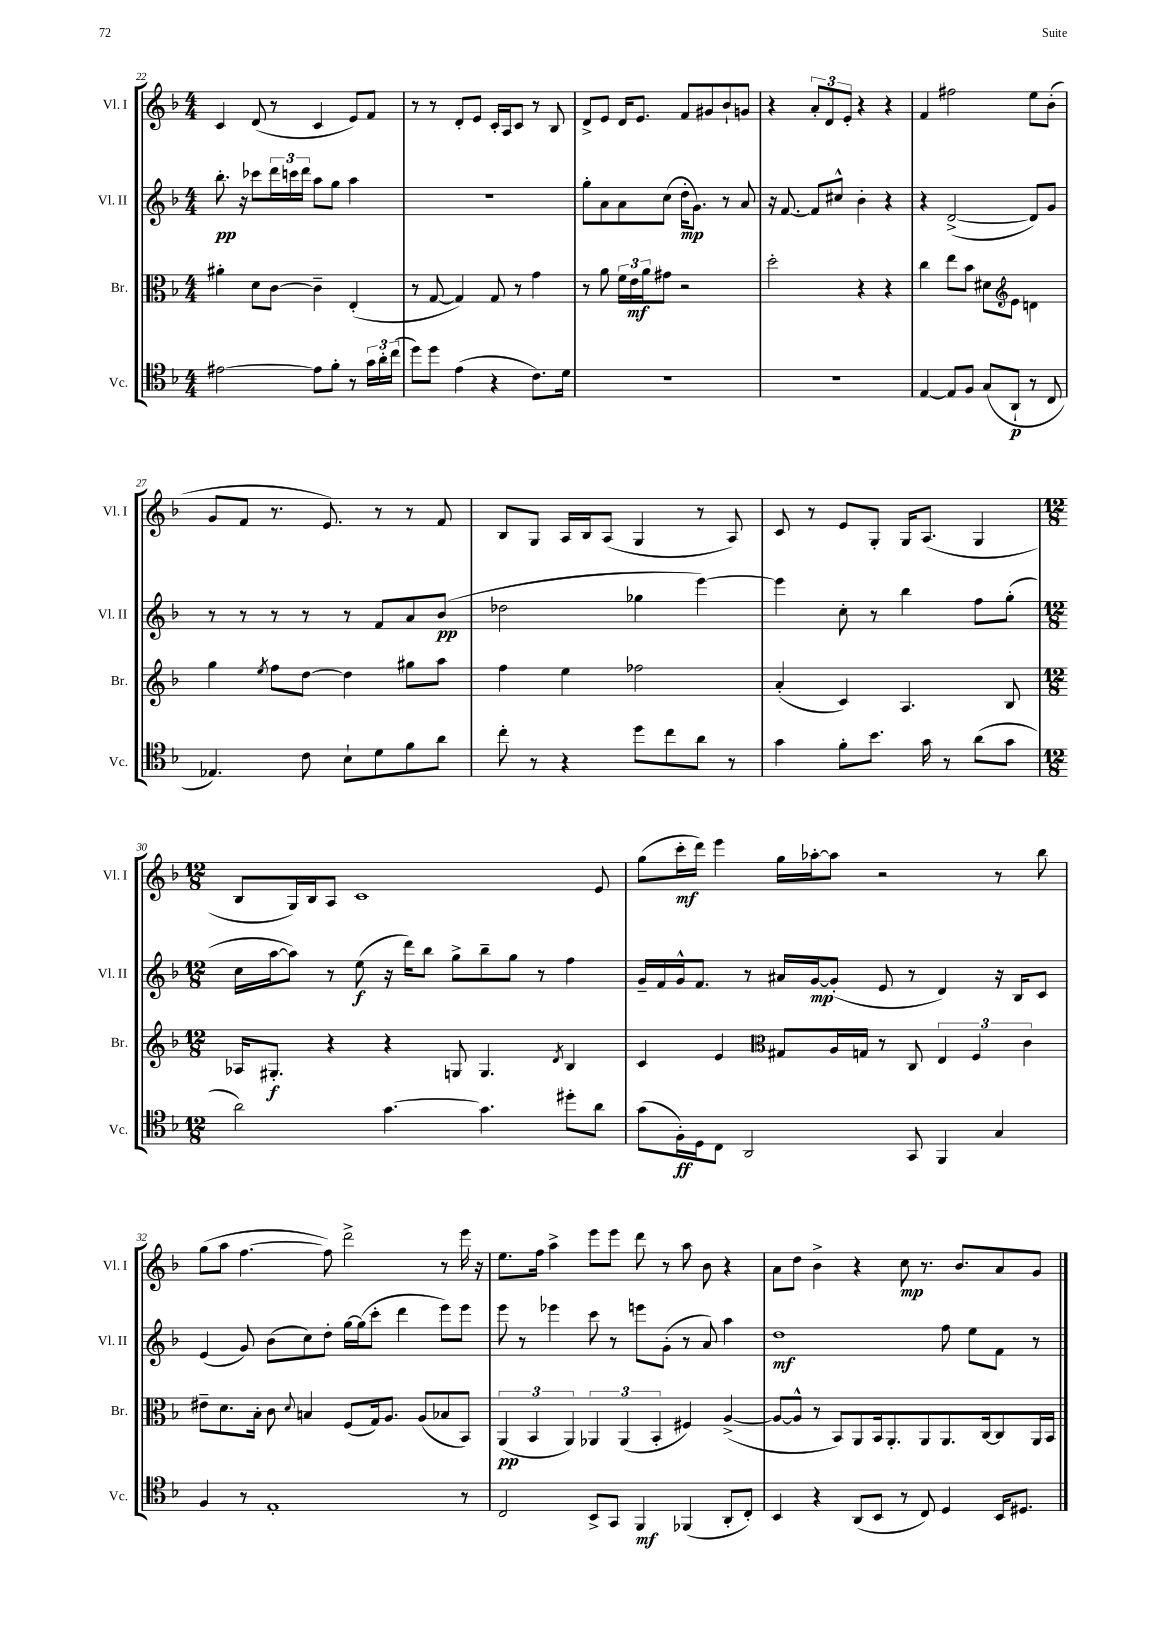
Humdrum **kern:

**kern	**dynam	**kern	**dynam	**kern	**dynam	**kern	**dynam
*part4	*part4	*part3	*part3	*part2	*part2	*part1	*part1
*staff4	*staff4	*staff3	*staff3	*staff2	*staff2	*staff1	*staff1
*I"Vc.	*	*I"Br.	*	*I"Vl. II	*	*I"Vl. I	*
*I'Vc.	*	*I'Br.	*	*I'Vl. II	*	*I'Vl. I	*
*clefC4	*	*clefC3	*	*clefG2	*	*clefG2	*
*k[b-]	*	*k[b-]	*	*k[b-]	*	*k[b-]	*
*M4/4	*	*M4/4	*	*M4/4	*	*M4/4	*
=22	=22	=22	=22	=22	=22	=22	=22
[2e#X\	.	4a#X'\	.	8.bb-'\	pp	4c/	.
.	.	.	.	16r	.	.	.
.	.	8d\L	.	8ccc-X\L	.	(8d/	.
.	.	[8c\J	.	24ddd\L	.	8r	.
.	.	.	.	24cccn\	.	.	.
.	.	.	.	24ddd\JJ	.	.	.
8e#\L]	.	4c~\]	.	8aa\L	.	4c/	.
8f'\J	.	.	.	8gg\J	.	.	.
8r	.	(4E'/	.	4aa\	.	8e/L)	.
24g\LL	.	.	.	.	.	8f/J	.
24a'\	.	.	.	.	.	.	.
(24cc\JJ	.	.	.	.	.	.	.
=23	=23	=23	=23	=23	=23	=23	=23
8dd\L)	.	8r	.	1r	.	8r	.
8dd\J	.	[8G/	.	.	.	8r	.
(4e\	.	4G/])	.	.	.	8d'/L	.
.	.	.	.	.	.	8e/J	.
4r	.	8G/	.	.	.	16c'/LL	.
.	.	.	.	.	.	16A/J	.
.	.	8r	.	.	.	8c/J	.
8.c\L)	.	4g\	.	.	.	8r	.
.	.	.	.	.	.	8B-/	.
16d\Jk	.	.	.	.	.	.	.
=24	=24	=24	=24	=24	=24	=24	=24
1r	.	8r	.	8gg'\L	.	8d^/L	.
.	.	8a\	.	8a\	.	8e/J	.
.	.	24f\LL	.	8a\	.	16d/KL	.
.	.	24e\	mf	.	.	.	.
.	.	.	.	.	.	8.e/J	.
.	.	24a\J	.	.	.	.	.
.	.	8g#X\J	.	(8cc\J	.	.	.
.	.	2r	.	16dd'\KL	mp	8f/L	.
.	.	.	.	8.g\J)	.	.	.
.	.	.	.	.	.	8g#X/	.
.	.	.	.	8r	.	8b-`/	.
.	.	.	.	8a/	.	8gn/J	.
=25	=25	=25	=25	=25	=25	=25	=25
1r	.	2dd'\	.	16r	.	4r	.
.	.	.	.	[8.f/	.	.	.
.	.	.	.	8f/L]	.	12a'/L	.
.	.	.	.	.	.	12d/	.
.	.	.	.	8cc#X^^/J	.	.	.
.	.	.	.	.	.	12e'/J	.
.	.	4r	.	4b-'\	.	4r	.
.	.	4r	.	4r	.	4r	.
=26	=26	=26	=26	=26	=26	=26	=26
[4E/	.	4cc\	.	4r	.	4f/	.
8E/L]	.	8ee\L	.	([2d^/	.	2ff#X\	.
8F/J	.	8b-\J	.	.	.	.	.
(8G/L	.	8d#X\L	.	.	.	.	.
8AA`/J	p	8e\J	.	.	.	.	.
8r	.	4dn\	.	8d/L])	.	8ee\L	.
8C/	.	.	.	8g/J	.	(8b-'\J	.
!!LO:LB:g=z
=27	=27	=27	=27	=27	=27	=27	=27
*	*	*clefG2	*	*	*	*	*
4.E-X/)	.	4gg\	.	8r	.	8g/L	.
.	.	.	.	8r	.	8f/J	.
.	.	8qee/	.	.	.	.	.
.	.	8ff\L	.	8r	.	8.r	.
8c\	.	[8dd\J	.	8r	.	.	.
.	.	.	.	.	.	8.e/)	.
8B-`\L	.	4dd\]	.	8r	.	.	.
8d\	.	.	.	8f/L	.	8r	.
8f\	.	8gg#X\L	.	8a/	.	8r	.
8a\J	.	8aa\J	.	(8b-/J	pp	8f/	.
=28	=28	=28	=28	=28	=28	=28	=28
8cc'\	.	4ff\	.	2dd-X\	.	8B-/L	.
8r	.	.	.	.	.	8G/J	.
4r	.	4ee\	.	.	.	16A/LL	.
.	.	.	.	.	.	16B-/J	.
.	.	.	.	.	.	(8A/J	.
8dd\L	.	2ff-X\	.	4gg-X\	.	4G/	.
8cc\	.	.	.	.	.	.	.
8a\J	.	.	.	[4eee\)	.	8r	.
8r	.	.	.	.	.	8A/)	.
=29	=29	=29	=29	=29	=29	=29	=29
4g\	.	(4a'/	.	4eee\]	.	8c/	.
.	.	.	.	.	.	8r	.
8f'\L	.	4c/)	.	8cc'\	.	8e/L	.
8.b-\J	.	.	.	8r	.	8G'/J	.
.	.	4.A/	.	4bb-\	.	16G/KL	.
16g\	.	.	.	.	.	(8.A/J	.
8r	.	.	.	.	.	.	.
(8a\L	.	.	.	8ff\L	.	4G/	.
8g\J	.	8B-/	.	(8gg'\J	.	.	.
!!LO:LB:g=z
=30	=30	=30	=30	=30	=30	=30	=30
*M12/8	*	*M12/8	*	*M12/8	*	*M12/8	*
2a\)	.	16A-X/KL	.	16cc\LL	.	8B-/L	.
.	.	8.G#X'/J	f	[16aa\J	.	.	.
.	.	.	.	8aa\J])	.	16G/L)	.
.	.	.	.	.	.	16B-/J	.
.	.	4r	.	8r	.	8A/J	.
.	.	.	.	(8ee\	f	1c	.
[4.g\	.	4r	.	16r	.	.	.
.	.	.	.	16ddd\KL)	.	.	.
.	.	.	.	8bb-\J	.	.	.
.	.	8Gn/	.	8gg^\L	.	.	.
4.g\]	.	4.G/	.	8bb-~\	.	.	.
.	.	.	.	8gg\J	.	.	.
.	.	.	.	8r	.	.	.
.	.	8qd/	.	.	.	.	.
8dd#X'\L	.	4B-/	.	4ff\	.	.	.
8a\J	.	.	.	.	.	8e/	.
=31	=31	=31	=31	=31	=31	=31	=31
(8g\L	.	4c/	.	16g~/LL	.	(8gg\L	.
.	.	.	.	16f/	.	.	.
16F'\L)	ff	.	.	16g^^/J	.	16ccc'\L	mf
16D\J	.	.	.	8.f/J	.	16ddd\JJ)	.
8C\J	.	4e/	.	.	.	4eee\	.
2AA/	.	.	.	8r	.	.	.
*	*	*clefC3	*	*	*	*	*
.	.	8G#X/L	.	16a#X/LL	.	16gg\LL	.
.	.	.	.	[16g/J	mp	[16aa-X'\J	.
.	.	16A/L	.	(8g'/J]	.	8aa-\J]	.
.	.	16Gn/JJ	.	.	.	.	.
.	.	8r	.	8e/	.	2r	.
8GG/	.	8C/	.	8r	.	.	.
4FF/	.	6E/	.	4d/)	.	.	.
.	.	6F/	.	.	.	.	.
4G/	.	.	.	16r	.	8r	.
.	.	.	.	16B-/KL	.	.	.
.	.	6c\	.	.	.	.	.
.	.	.	.	8c/J	.	8bb-\	.
!!LO:LB:g=z
=32	=32	=32	=32	=32	=32	=32	=32
4F/	.	8e#X~\L	.	(4e/	.	(8gg\L	.
.	.	8.d\	.	.	.	8aa\J	.
8r	.	.	.	8g/)	.	[4.ff\	.
.	.	16B-'\Jk	.	.	.	.	.
1E'	.	8c\	.	(8b-\L	.	.	.
.	.	8qqd/	.	.	.	.	.
.	.	4Bn/	.	8cc\)	.	.	.
.	.	.	.	8dd'\J	.	8ff\])	.
.	.	(8F/L	.	[16gg\LL	.	2ddd^\	.
.	.	.	.	(16gg\J]	.	.	.
.	.	16G/k)	.	8ccc'\J	.	.	.
.	.	8.A/J	.	.	.	.	.
.	.	.	.	4ddd\	.	.	.
.	.	(8A/L	.	.	.	.	.
.	.	8B-X/	.	8eee\L)	.	8r	.
8r	.	8BB-/J)	.	8eee\J	.	16eee\	.
.	.	.	.	.	.	16r	.
=33	=33	=33	=33	=33	=33	=33	=33
2C/	.	(6AA/	pp	8eee\	.	8.ee\L	.
.	.	.	.	8r	.	.	.
.	.	6BB-/	.	.	.	.	.
.	.	.	.	.	.	16ff\Jk	.
.	.	.	.	4eee-X\	.	4aa^\	.
.	.	6AA/)	.	.	.	.	.
8BB-^/L	.	6AA-X/	.	8ccc\	.	8eee\L	.
8GG/J	.	.	.	8r	.	8eee\J	.
.	.	(6AA-/	.	.	.	.	.
4FF/	mf	.	.	8eeen\L	.	8ddd\	.
.	.	6BB-'/	.	.	.	.	.
.	.	.	.	(8g'\J	.	8r	.
(4FF-X/	.	4F#X/)	.	8r	.	8aa\	.
.	.	.	.	8a/)	.	8b-\	.
8AA'/L	.	([4A^/	.	4aa\	.	4r	.
8C'/J)	.	.	.	.	.	.	.
=34	=34	=34	=34	=34	=34	=34	=34
4BB-/	.	8A/L_	.	1dd	mf	8a\L	.
.	.	8A^^/J]	.	.	.	8dd\J	.
4r	.	8r	.	.	.	4b-^\	.
.	.	8BB-/L)	.	.	.	.	.
(8AA/L	.	8AA/	.	.	.	4r	.
8BB-/J	.	16BB-/k	.	.	.	.	.
.	.	8.AA'/	.	.	.	.	.
8r	.	.	.	.	.	8cc\	mp
8C/)	.	8AA/	.	.	.	8.r	.
4D/	.	8.AA/	.	8ff\	.	.	.
.	.	.	.	.	.	8.b-/L	.
.	.	.	.	8ee\L	.	.	.
.	.	[16C/k	.	.	.	.	.
16BB-/KL	.	8C/]	.	8f\J	.	8a/	.
8.D#X/J	.	.	.	.	.	.	.
.	.	16AA/L	.	8r	.	8g/J	.
.	.	16BB-/JJ	.	.	.	.	.
==	==	==	==	==	==	==	==
*-	*-	*-	*-	*-	*-	*-	*-
